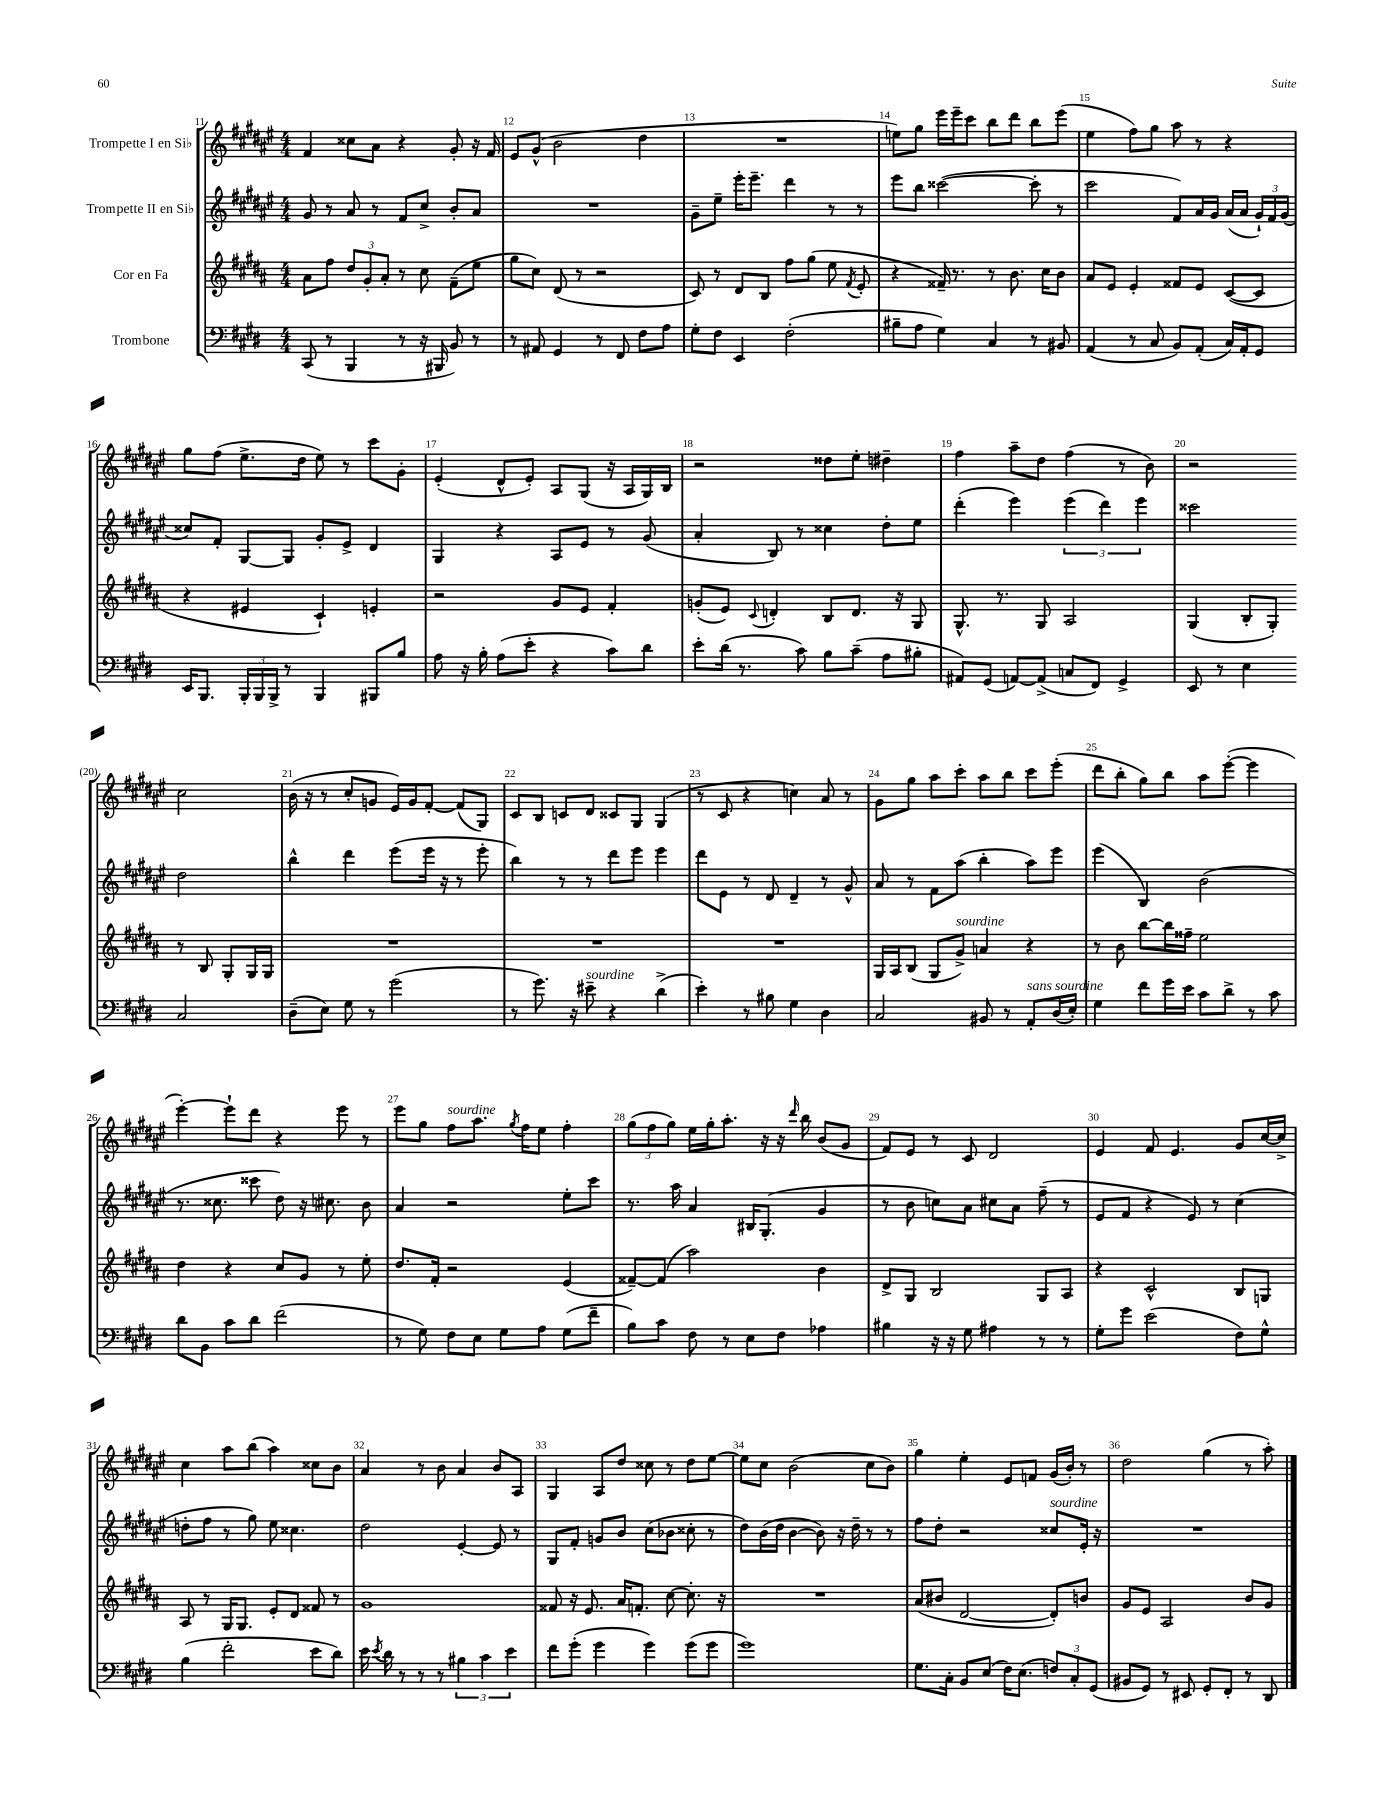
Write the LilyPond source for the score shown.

<<
\new StaffGroup <<
\new Staff = "s0" \with { instrumentName = "Trompette I en Sib" } {
    \clef treble \key fis \major \numericTimeSignature \time 4/4
    \autoBeamOff fis'4 cisis''8[ ais'8] r4 gis'8-. r16 fis'16 |
    eis'8[ gis'8]-^( b'2 dis''4 |
    R1 |
    e''8[) gis''8] eis'''16[ eis'''16-- cis'''8] b''8[ dis'''8] b''8[ eis'''8]( |
    eis''4 fis''8[) gis''8] ais''8 r8 r4 |
    gis''8[ fis''8]( eis''8.[-> dis''16] eis''8) r8 cis'''8[ gis'8]-. |
    eis'4-.( dis'8[-^ eis'8]-.) ais8[ gis8]( r16 ais16[ gis16) b16] |
    r2 disis''8[ eis''8]-. dis''4-- |
    fis''4 ais''8[-- dis''8] fis''4( r8 b'8) |
    r2 cis''2 |
    b'16( r16 r8 cis''8[-. g'8] eis'16[) g'16 fis'8]~-. fis'8[( gis8]) |
    cis'8[ b8] c'8[ dis'8] cisis'8[ gis8] gis4( |
    r8 cis'8 r4 c''4) ais'8 r8 |
    gis'8[ gis''8] ais''8[ cis'''8]-. ais''8[ b''8] cis'''8[ eis'''8]-.( |
    dis'''8[ b''8]-. gis''8[) b''8] ais''8[ eis'''8]~-.( eis'''4 |
    eis'''4~-.) eis'''8[-! dis'''8] r4 eis'''8 r8 |
    eis'''8[ gis''8] fis''8[^\markup { \italic "sourdine" } ais''8.] \acciaccatura { gis''8 } fis''16[ eis''8] fis''4-. |
    \tuplet 3/2 { gis''8[( fis''8 gis''8]) } eis''16[ gis''16-. ais''8.]-. r16 r16 \grace { dis'''16 } b''16 b'8[( gis'8] |
    fis'8[) eis'8] r8 cis'8 dis'2 |
    eis'4 fis'8 eis'4. gis'8[ cis''16~ cis''16]-> |
    cis''4 ais''8[ b''8]( ais''4) cisis''8[ b'8] |
    ais'4 r8 b'8 ais'4 b'8[ ais8] |
    gis4 ais8[ dis''8] cisis''8 r8 dis''8[ eis''8]~ |
    eis''8[ cis''8] b'2( cis''8[ b'8]) |
    gis''4 eis''4-. eis'8[ f'8] gis'16[( b'16]-.) r8 |
    dis''2 gis''4( r8 ais''8-.) \bar "|." |
}
\new Staff = "s1" \with { instrumentName = "Trompette II en Sib" } {
    \clef treble \key fis \major \numericTimeSignature \time 4/4
    \autoBeamOff gis'8 r8 ais'8 r8 fis'8[ cis''8]-> b'8[-. ais'8] |
    R1 |
    gis'8[-- eis''8]-- eis'''16[-. eis'''8.]-- dis'''4 r8 r8 |
    eis'''8[ b''8] cisis'''2~( cisis'''8-. r8 |
    cis'''2 fis'8[) ais'16 gis'16] ais'16[( ais'16] \tuplet 3/2 { gis'16[-!) fis'16 gis'16]( } |
    cisis''8[) fis'8]-. gis8[~ gis8] gis'8[-. eis'8]-> dis'4 |
    gis4 r4 ais8[ eis'8] r8 gis'8( |
    ais'4-. b8) r8 cisis''4 dis''8[-. eis''8] |
    dis'''4-.( eis'''4) \tuplet 3/2 { eis'''4( dis'''4) eis'''4 } |
    cisis'''2 dis''2 |
    b''4-^ dis'''4 eis'''8[( eis'''16] r16 r8 eis'''8-. |
    b''4) r8 r8 dis'''8[ eis'''8] eis'''4 |
    dis'''8[ eis'8] r8 dis'8 dis'4-- r8 gis'8-^ |
    ais'8 r8 fis'8[ ais''8]( b''4-. ais''8[) eis'''8] |
    eis'''4( b4) b'2( |
    r8. cisis''8. cisis'''8 dis''8) r16 cis''8. b'8 |
    ais'4 r2 eis''8[-. cis'''8] |
    r8. ais''16 ais'4 bis16[ gis8.]-.( gis'4 |
    r8 b'8 c''8[) ais'8] cis''8[ ais'8] fis''8--( r8 |
    eis'8[ fis'8] r4 eis'8) r8 cis''4( |
    d''8[-. fis''8] r8 gis''8) eis''8 cisis''4. |
    dis''2 eis'4~-. eis'8 r8 |
    gis8[ fis'8]-. g'8[ b'8] cis''8[( bes'8] cisis''8-. r8 |
    dis''8[) b'16( dis''16] b'4~ b'8) r16 dis''16-- r8 r8 |
    fis''8[ dis''8]-. r2 cisis''8[^\markup { \italic "sourdine" } eis'16]-. r16 |
    R1 \bar "|." |
}
\new Staff = "s2" \with { instrumentName = "Cor en Fa" } {
    \clef treble \key b \major \numericTimeSignature \time 4/4
    \autoBeamOff ais'8[ fis''8] \tuplet 3/2 { dis''8[ gis'8-. ais'8]-. } r8 cis''8 fis'8[--( e''8] |
    gis''8[ cis''8]) dis'8( r8 r2 |
    cis'8) r8 dis'8[ b8] fis''8[ gis''8]( e''8 \acciaccatura { fis'8 } e'8-. |
    r4 fisis'16--) r8. r8 b'8. cis''16[ b'8] |
    ais'8[ e'8] e'4-. fisis'8[ e'8] cis'8[~( cis'8] |
    r4 eis'4 cis'4-!) e'4-. |
    r2 gis'8[ e'8] fis'4-. |
    g'8[-.( e'8]) \appoggiatura { cis'8 } d'4-. b8[ d'8.] r16 gis8 |
    gis8.-^ r8. gis8 ais2 |
    gis4( b8[-. gis8]-.) r8 b8 gis8[-. gis16 gis16] |
    R1 |
    R1 |
    R1 |
    gis16[ ais16 b8]( gis8[ gis'8]->^\markup { \italic "sourdine" }) a'4 r4 |
    r8 b'8 b''8[~ b''16 fisis''16]-- e''2 |
    dis''4 r4 cis''8[ gis'8] r8 e''8-. |
    dis''8.[ fis'16]-. r2 e'4( |
    fisis'8[~--) fisis'8]( ais''2) b'4 |
    dis'8[-> gis8] b2 gis8[ ais8] |
    r4 cis'2-^ b8[ g8] |
    ais8 r8 gis16[ gis8.] e'8[-. dis'8] fisis'8 r8 |
    gis'1 |
    fisis'8 r16 e'8. ais'16[ f'8.]-. cis''8~ cis''8.-. r16 |
    R1 |
    ais'8[( bis'8] dis'2~ dis'8[-.) b'8] |
    gis'8[ e'8] ais2 b'8[ gis'8] \bar "|." |
}
\new Staff = "s3" \with { instrumentName = "Trombone" } {
    \clef bass \key e \major \numericTimeSignature \time 4/4
    \autoBeamOff cis,8( r8 b,,4 r8 r16 bis,,16 b,8) r8 |
    r8 ais,8 gis,4 r8 fis,8 fis8[ a8] |
    gis8[-. fis8] e,4 fis2-.( |
    bis8[-- a8] gis4) cis4 r8 bis,8 |
    a,4( r8 cis8 b,8[) a,8]-.( cis16[) a,16-. gis,8] |
    e,16[ b,,8.] \tuplet 3/2 { b,,16[-. b,,16 b,,16]-> } r8 b,,4 bis,,8[ b8] |
    a8 r16 b16-. a8[( e'8]-. r4 cis'8[) dis'8] |
    e'8[-. dis'16]( r8. cis'8) b8[ cis'8]--( a8[ bis8]-. |
    ais,8[) gis,8]( a,8[~) a,8]->( c8[ fis,8]) gis,4-> |
    e,8 r8 e4 cis2 |
    dis8[--( e8]) gis8 r8 gis'2( |
    r8 gis'8.) r16 eis'8--^\markup { \italic "sourdine" } r4 dis'4->( |
    e'4-.) r8 bis8 gis4 dis4 |
    cis2 bis,8 r8 a,8[-.^\markup { \italic "sans sourdine" } dis16( e16]-.) |
    gis4 fis'8[ gis'16 e'16] cis'8[ dis'8]-> r8 cis'8 |
    dis'8[ b,8] cis'8[ dis'8] fis'2( |
    r8 gis8) fis8[ e8] gis8[ a8] gis8[( fis'8]-- |
    b8[) cis'8] fis8 r8 e8[ fis8] aes4 |
    bis4 r16 r16 gis8 ais4 r8 r8 |
    gis8[-. gis'8] e'2( fis8[) gis8]-^ |
    b4( fis'2-. e'8[ dis'8]) |
    e'16 \acciaccatura { e'8 } dis'16 r8 r8 r8 \tuplet 3/2 { bis4 cis'4 e'4 } |
    fis'8[ gis'8]-.( gis'4 gis'4) gis'8[( gis'8] |
    gis'1) |
    gis8.[ cis16]-. b,8[ e8]( fis16[) e8.]( \tuplet 3/2 { f8[) cis8-. gis,8]( } |
    bis,8[ gis,8]) r8 eis,8 gis,8[-. fis,8]-. r8 dis,8 \bar "|." |
}
>>
>>
\layout { \context { \Score currentBarNumber = #11 \override BarNumber.break-visibility = ##(#f #t #t) barNumberVisibility = #all-bar-numbers-visible } }
